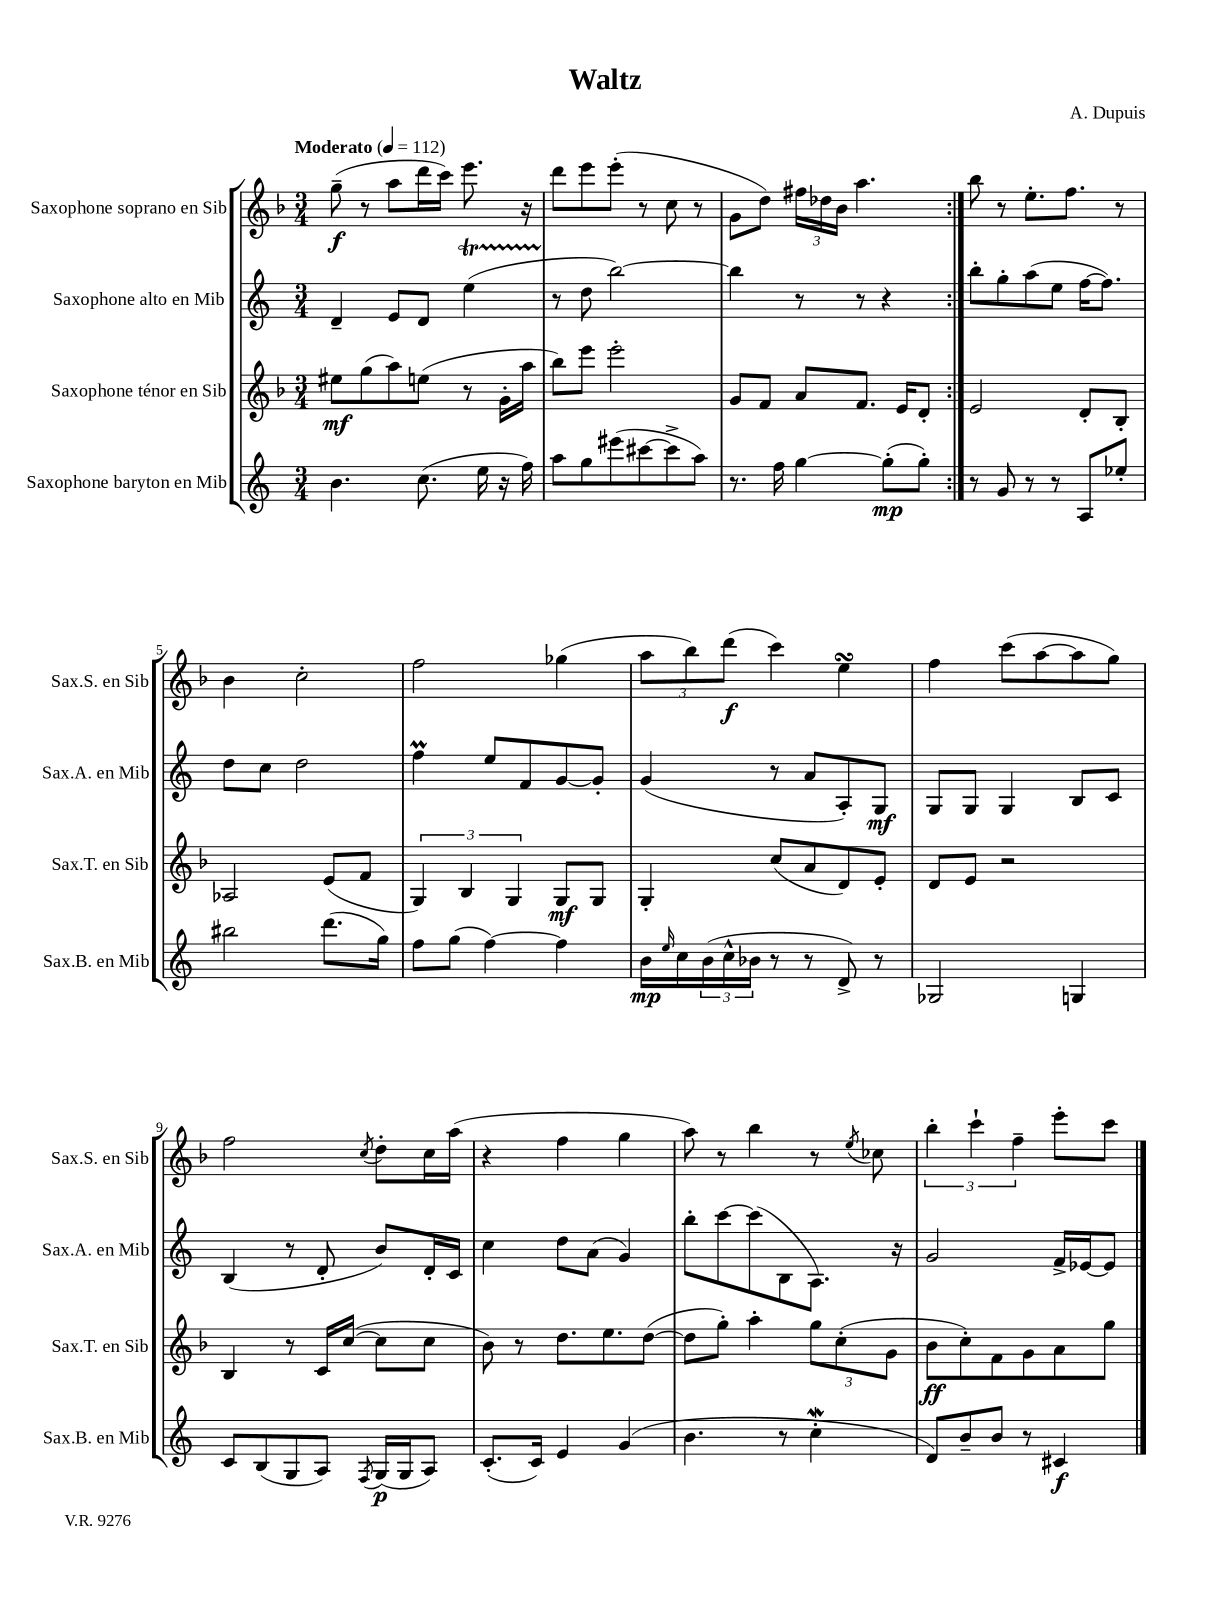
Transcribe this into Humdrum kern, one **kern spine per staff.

**kern	**kern	**kern	**kern
*staff4	*staff3	*staff2	*staff1
*clefG2	*clefG2	*clefG2	*clefG2
*k[]	*k[b-]	*k[]	*k[b-]
*M3/4	*M3/4	*M3/4	*M3/4
*MM112	*MM112	*MM112	*MM112
4.b\	8ee#\L	4d~/	(8gg~\
.	(8gg\	.	8r
.	8aa\)	8e/L	8aa\L
(8.cc\	(8ee\J	8d/J	16ddd\L
.	.	.	16ccc\JJ)
.	8r	(4ee\	8.eee\
16ee\	.	.	.
16r	16g'\LL	.	.
16ff\)	16aa\JJ	.	16r
=	=	=	=
8aa\L	8bb-\L)	8r	8ddd\L
8gg\	8eee\J	8dd\	8eee\
(8eee#\	2eee'\	[2bb\)	(8eee'\J
[8ccc#\	.	.	8r
8ccc#^\]	.	.	8cc\
8aa\J)	.	.	8r
=	=	=	=
8.r	8g/L	4bb\]	8g\L
.	8f/J	.	8dd\J)
16ff\	.	.	.
[4gg\	8a/L	8r	24ff#\LL
.	.	.	24dd-\
.	.	.	24b-\JJ
.	8.f/J	8r	4.aa\
(8gg'\]L	.	4r	.
.	16e/LK	.	.
8gg'\J)	8d'/J	.	.
=:|!	=:|!	=:|!	=:|!
8r	2e/	8bb'\L	8bb-\
8g/	.	8gg'\	8r
8r	.	(8aa\	8.ee'\L
8r	.	8ee\J	.
.	.	.	8.ff\J
8A/L	8d'/L	[16ff\LK	.
.	.	8.ff\]J)	.
8ee-'/J	8B-'/J	.	8r
=	=	=	=
2bb#\	2A-/	8dd\L	4b-\
.	.	8cc\J	.
.	.	2dd\	2cc'\
(8.ddd\L	(8e/L	.	.
.	8f/J	.	.
16gg\Jk)	.	.	.
=	=	=	=
8ff\L	6G/)	4ff\	2ff\
(8gg\J	.	.	.
.	6B-/	.	.
[4ff\)	.	8ee/L	.
.	6G/	.	.
.	.	8f/	.
4ff\]	8G/L	[8g/	(4gg-\
.	8G/J	8g'/]J	.
=	=	=	=
16b\LL	4G'/	(4g/	12aa\L
16qqee/	.	.	.
16cc\	.	.	.
.	.	.	12bb-\)
(24b\	.	.	.
24cc^^\	.	.	(12ddd\J
24b-\JJ	.	.	.
8r	(8cc/L	8r	4ccc\)
8r	8a/	8a/L	.
8d^/)	8d/)	8A'/)	4ee\
8r	8e'/J	8G/J	.
=	=	=	=
2G-/	8d/L	8G/L	4ff\
.	8e/J	8G/J	.
.	2r	4G/	(8ccc\L
.	.	.	[8aa\
4G/	.	8B/L	8aa\]
.	.	8c/J	8gg\J)
=	=	=	=
8c/L	4B-/	(4B/	2ff\
(8B/	.	.	.
8G/	8r	8r	.
8A/J)	16c/LL	8d'/	.
.	([16cc/JJ	.	.
8qF/	.	.	8qcc/
(16G/LL	8cc\]L	8b/L)	8dd'\L
16G/J	.	.	.
8A/J)	8cc\J	16d'/L	16cc\L
.	.	16c/JJ	(16aa\JJ
=	=	=	=
(8.c'/L	8b-\)	4cc\	4r
.	8r	.	.
16c/Jk)	.	.	.
4e/	8.dd\L	8dd\L	4ff\
.	.	(8a\J	.
.	8.ee\	.	.
(4g/	.	4g/)	4gg\
.	([8dd\J	.	.
=	=	=	=
4.b\	8dd\]L	8bb'\L	8aa\)
.	8gg'\J)	[8ccc\	8r
.	4aa'\	(8ccc\]	4bb-\
8r	.	8B\	.
4cc'\	12gg\L	8.A\J)	8r
.	(12cc'\	.	.
.	.	.	8qee/
.	.	.	8cc-\
.	12g\J	.	.
.	.	16r	.
=	=	=	=
8d/L)	8b-\L	2g/	6bb-'\
8b~/	8cc'\)	.	.
.	.	.	6ccc`\
8b/J	8f\	.	.
.	.	.	6ff~\
8r	8g\	.	.
4c#/	8a\	16f^/LL	8eee'\L
.	.	[16e-/J	.
.	8gg\J	8e-/]J	8ccc\J
==	==	==	==
*-	*-	*-	*-
